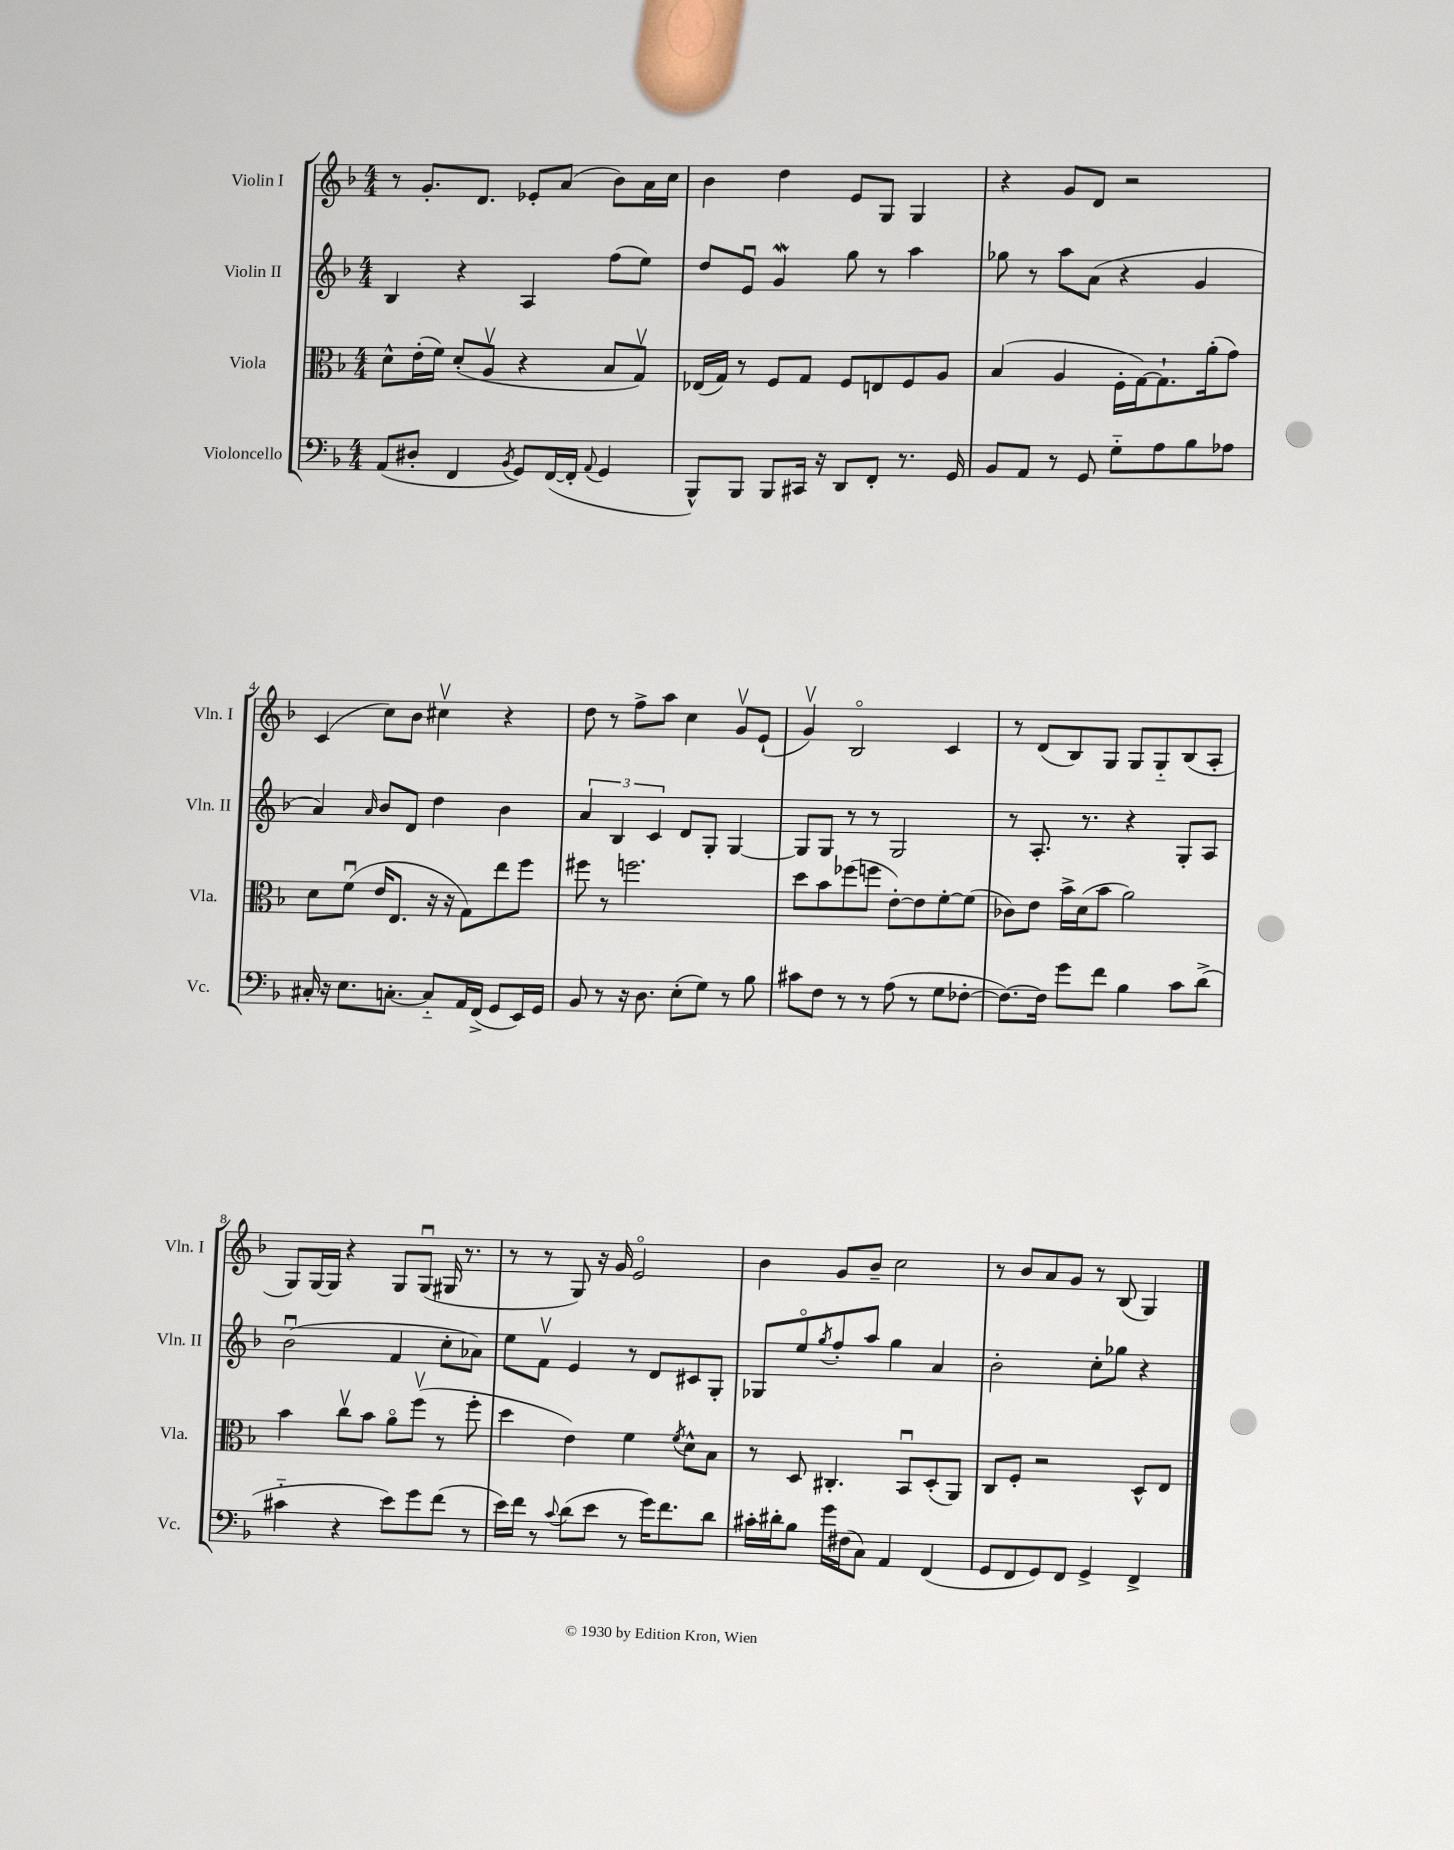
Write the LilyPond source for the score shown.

<<
\new StaffGroup <<
\new Staff = "s0" \with { instrumentName = "Violin I" shortInstrumentName = "Vln. I" } {
    \clef treble \key f \major \numericTimeSignature \time 4/4
    r8 g'8.-. d'8. ees'8-. a'8( bes'8) a'16 c''16 |
    bes'4 d''4 e'8 g8 g4 |
    r4 g'8 d'8 r2 |
    c'4( c''8) bes'8 cis''4\upbow r4 |
    d''8 r8 f''8-> a''8 c''4 g'8\upbow e'8-!( |
    g'4\upbow) bes2\flageolet c'4 |
    r8 d'8( bes8) g8 g8 g8-_ bes8( a8-. |
    g8) g16~ g16 r4 g8 g8\downbow( gis16 r8. |
    r8 r8 g8) r16 g'16 e'2\flageolet |
    bes'4 g'8 bes'8-- c''2 |
    r8 bes'8 a'8 g'8 r8 bes8( g4) \bar "|." |
}
\new Staff = "s1" \with { instrumentName = "Violin II" shortInstrumentName = "Vln. II" } {
    \clef treble \key f \major \numericTimeSignature \time 4/4
    bes4 r4 a4 f''8( e''8) |
    d''8 e'8\downbow g'4\mordent g''8 r8 a''4 |
    ges''8 r8 a''8 a'8( r4 g'4 |
    a'4) \grace { a'16 } bes'8 d'8 d''4 bes'4 |
    \tuplet 3/2 { a'4 bes4 c'4 } d'8 g8-. g4~ |
    g8 g8 r8 r8 g2 |
    r8 a8.-. r8. r4 g8-. a8 |
    bes'2\downbow( f'4 c''8-. aes'8) |
    e''8 f'8\upbow e'4 r8 d'8 cis'8 g8-. |
    ges8 e''8\flageolet \acciaccatura { g''8 } f''8-. a''8 g''4 a'4 |
    bes'2-. c''8-. ges''8 r4 \bar "|." |
}
\new Staff = "s2" \with { instrumentName = "Viola" shortInstrumentName = "Vla." } {
    \clef alto \key f \major \numericTimeSignature \time 4/4
    d'8-^ e'16-.( f'16) d'8-.( a8\upbow r4 bes8 g8\upbow) |
    ees16( g16) r8 f8 g8 f8 e8 f8 a8 |
    bes4( a4 f16-. g16~) g8.-! a'16-.( g'8) |
    d'8 f'8\downbow( e'16 e8. r16 r16 g8) e''8 f''8 |
    fis''8 r8 f''2. |
    d''8 bes'8 fes''8( f''8 e'8~-.) e'8 f'8~-. f'8( |
    ces'8) e'8 bes'16-> d'16( bes'8 a'2) |
    bes'4 c''8\upbow bes'8 a'8\flageolet f''8\upbow( r8 f''8-. |
    d''4 e'4) f'4 \acciaccatura { f'8 } d'8-^ bes8 |
    r8 d8 cis4.-. bes,8\downbow d8-.( a,8) |
    c8 f8-. r2 d8-^ e8 \bar "|." |
}
\new Staff = "s3" \with { instrumentName = "Violoncello" shortInstrumentName = "Vc." } {
    \clef bass \key f \major \numericTimeSignature \time 4/4
    a,8( dis8-. f,4 \acciaccatura { bes,8 } g,8) f,16~( f,16-. \appoggiatura { a,8 } g,4 |
    bes,,8-^) bes,,8 bes,,8 cis,16 r16 d,8 f,8-. r8. g,16 |
    bes,8 a,8 r8 g,8 g8-_ a8 bes8 aes8 |
    cis16-. r16 e8. c8.~-. c8-_ a,16 f,16->( g,8 e,16) g,16 |
    bes,8 r8 r16 d8. e8-.( g8) r8 bes8 |
    cis'8 f8 r8 r8 a8( r8 g8 fes8~-. |
    fes8.~) fes16 g'8 f'8 bes4 c'8 d'8->( |
    cis'4-_ r4 e'8) g'8 f'8( r8 |
    e'16) f'16 r8 \appoggiatura { c'8 } d'8( e'8 r8 g'16) f'8. d'8 |
    cis'16-. dis'16-. bes8 g'16 fis16( c8) a,4 f,4( |
    g,8 f,8 g,8) f,8 g,4-> f,4-> \bar "|." |
}
>>
>>
